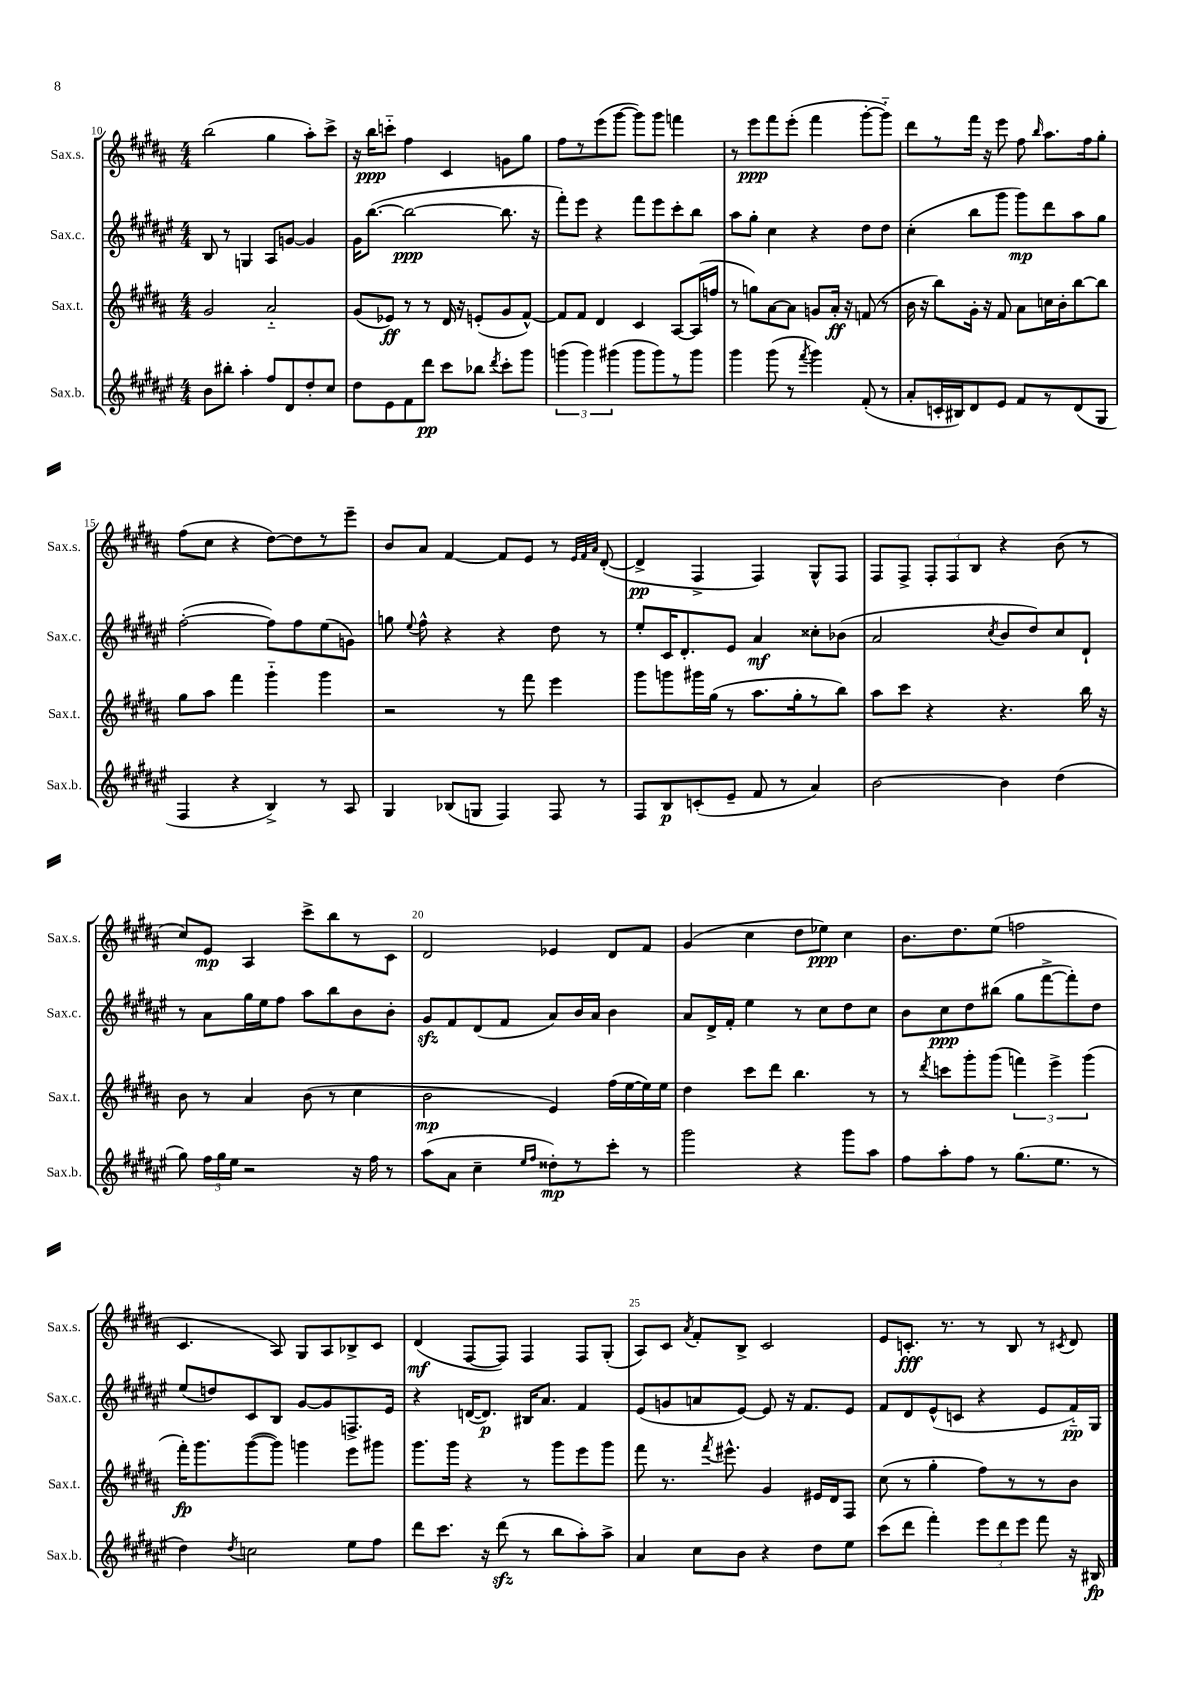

**kern	**dynam	**kern	**dynam	**kern	**dynam	**kern	**dynam
*part4	*part4	*part3	*part3	*part2	*part2	*part1	*part1
*staff4	*staff4	*staff3	*staff3	*staff2	*staff2	*staff1	*staff1
*I"Sax.b.	*	*I"Sax.t.	*	*I"Sax.c.	*	*I"Sax.s.	*
*I'Sax.b.	*	*I'Sax.t.	*	*I'Sax.c.	*	*I'Sax.s.	*
*clefG2	*	*clefG2	*	*clefG2	*	*clefG2	*
*k[f#c#g#d#a#e#]	*	*k[f#c#g#d#a#]	*	*k[f#c#g#d#a#e#]	*	*k[f#c#g#d#a#]	*
*M4/4	*	*M4/4	*	*M4/4	*	*M4/4	*
=10	=10	=10	=10	=10	=10	=10	=10
8b\L	.	2g#/	.	8B/	.	(2bb\	.
8bb#X'\J	.	.	.	8r	.	.	.
4aa#'\	.	.	.	4Gn/	.	.	.
8ff#/L	.	2a#/	.	8A#/L	.	4gg#\	.
8d#/	.	.	.	[8gn/J	.	.	.
8dd#'/	.	.	.	4g/]	.	8aa#'\L)	.
8cc#/J	.	.	.	.	.	8ccc#^\J	.
=11	=11	=11	=11	=11	=11	=11	=11
8dd#\L	.	(8g#/L	.	16g#\KL	.	16r	.
.	.	.	.	([8.bb\J	.	16bb\KL	ppp
8e#\	.	8e-X/J)	ff	.	.	8cccn\J	.
8f#\	.	8r	.	2bb\_	ppp	4ff#\	.
8ddd#\J	pp	8r	.	.	.	.	.
8ccc#\L	.	16d#/	.	.	.	4c#/	.
.	.	16r	.	.	.	.	.
8bb-X\J	.	(8en'/L	.	.	.	.	.
8qddd#/	.	.	.	.	.	.	.
8ccc#'\L	.	8g#/	.	8.bb\]	.	8gn\L	.
8ggg#\J	.	[8f#^^/J)	.	.	.	8gg#\J	.
.	.	.	.	16r	.	.	.
=12	=12	=12	=12	=12	=12	=12	=12
(6gggn\	.	8f#/L]	.	8fff#'\L)	.	8ff#\L	.
.	.	8f#/J	.	8eee#\J	.	8r	.
6ggg\)	.	.	.	.	.	.	.
.	.	4d#/	.	4r	.	(8eee\	.
(6ggg#X\	.	.	.	.	.	.	.
.	.	.	.	.	.	[8ggg#\J	.
8ggg#\L	.	4c#/	.	8fff#\L	.	8ggg#\L])	.
8ggg#\)	.	.	.	8eee#\	.	8ggg#\J	.
8r	.	[8A#/L	.	8ccc#'\	.	4fffn\	.
8ggg#\J	.	(16A#/L]	.	8bb\J	.	.	.
.	.	16ffn/JJ	.	.	.	.	.
=13	=13	=13	=13	=13	=13	=13	=13
4ggg#\	.	8r	.	8aa#\L	.	8r	.
.	.	8ggn\L)	.	8gg#'\J	.	8eee\L	ppp
(8ggg#\	.	[8a#\	.	4cc#\	.	8fff#\	.
8r	.	8a#\J]	.	.	.	(8eee'\J	.
8qfff#/	.	.	.	.	.	.	.
4ggg#\)	.	8gn/L	.	4r	.	4fff#\	.
.	.	16a#'/Jk	ff	.	.	.	.
.	.	16r	.	.	.	.	.
(8f#'/	.	(8fn/	.	8dd#\L	.	[8ggg#'\L	.
8r	.	8r	.	8dd#\J	.	8ggg#\J])	.
=14	=14	=14	=14	=14	=14	=14	=14
8a#'/L	.	16b\	.	(4cc#'\	.	8ddd#\L	.
.	.	16r	.	.	.	.	.
16cn'/L	.	8bb\L)	.	.	.	8r	.
16B#X/J)	.	.	.	.	.	.	.
8d#/	.	16g#'\Jk	.	8bb\L	.	16fff#\Jk	.
.	.	16r	.	.	.	16r	.
8e#/J	.	8f#/	.	8ggg#\J	.	8eee\	.
8f#/L	.	8a#\L	.	8ggg#\L)	mp	8ff#\	.
.	.	.	.	.	.	16qqbb/	.
8r	.	16ccn\L	.	8ddd#\	.	8.aa#\L	.
.	.	16b'\J	.	.	.	.	.
(8d#/	.	[8bb\	.	8aa#\	.	.	.
.	.	.	.	.	.	16ff#\k	.
8G#/J	.	8bb\J]	.	8gg#\J	.	8gg#'\J	.
!!LO:LB:g=z
=15	=15	=15	=15	=15	=15	=15	=15
4F#/	.	8gg#\L	.	([2ff#'\	.	(8ff#\L	.
.	.	8aa#\J	.	.	.	8cc#\J	.
4r	.	4fff#\	.	.	.	4r	.
4B^/)	.	4ggg#\	.	8ff#\L])	.	[8dd#\L)	.
.	.	.	.	8ff#\	.	8dd#\]	.
8r	.	4ggg#\	.	(8ee#\	.	8r	.
8A#/	.	.	.	8gn\J)	.	8eee~\J	.
=16	=16	=16	=16	=16	=16	=16	=16
4G#/	.	2r	.	8ggn\	.	8b/L	.
.	.	.	.	8qqee#/	.	.	.
.	.	.	.	8ff#^^\	.	8a#/J	.
(8B-X/L	.	.	.	4r	.	[4f#/	.
8Gn/J	.	.	.	.	.	.	.
4F#/)	.	8r	.	4r	.	8f#/L]	.
.	.	8fff#\	.	.	.	8e/J	.
8F#/	.	4eee\	.	8dd#\	.	8r	.
.	.	.	.	.	.	32qqe/LLL	.
.	.	.	.	.	.	32qqf#/	.
.	.	.	.	.	.	32qqa#/JJJ	.
8r	.	.	.	8r	.	([8d#'/	.
=17	=17	=17	=17	=17	=17	=17	=17
8F#/L	.	8ggg#\L	.	8ee#'/L	.	4d#^/]	pp
8B/	p	8gggn\	.	16c#/K	.	.	.
.	.	.	.	8.d#'/	.	.	.
(8cn'/	.	16ggg#X\L	.	.	.	4F#^/	.
.	.	(16gg#\JJ	.	.	.	.	.
8e#~/J	.	8r	.	8e#/J	.	.	.
8f#/	.	8.aa#\L	.	4a#/	mf	4F#/)	.
8r	.	.	.	.	.	.	.
.	.	16gg#'\k	.	.	.	.	.
4a#/)	.	8r	.	8cc##X'\L	.	8G#^^/L	.
.	.	8bb\J)	.	(8b-X\J	.	8F#/J	.
=18	=18	=18	=18	=18	=18	=18	=18
[2b\	.	8aa#\L	.	2a#/	.	8F#/L	.
.	.	8ccc#\J	.	.	.	8F#^/J	.
.	.	4r	.	.	.	12F#'/L	.
.	.	.	.	.	.	12F#/	.
.	.	.	.	.	.	12B/J	.
.	.	.	.	8qcc#/	.	.	.
4b\]	.	4.r	.	8b/L	.	4r	.
.	.	.	.	8dd#/)	.	.	.
(4dd#\	.	.	.	8cc#/	.	(8b\	.
.	.	16bb\	.	8d#`/J	.	8r	.
.	.	16r	.	.	.	.	.
!!LO:LB:g=z
=19	=19	=19	=19	=19	=19	=19	=19
8gg#\)	.	8b\	.	8r	.	8cc#/L)	.
24ff#\LL	.	8r	.	8a#\L	.	8e/J	mp
24gg#\	.	.	.	.	.	.	.
24ee#\JJ	.	.	.	.	.	.	.
2r	.	4a#/	.	16gg#\L	.	4A#/	.
.	.	.	.	16ee#\J	.	.	.
.	.	.	.	8ff#\J	.	.	.
.	.	(8b\	.	8aa#\L	.	8ccc#^\L	.
.	.	8r	.	8bb\	.	8bb\	.
16r	.	4cc#\	.	8b\	.	8r	.
16ff#\	.	.	.	.	.	.	.
8r	.	.	.	8b'\J	.	8c#\J	.
=20	=20	=20	=20	=20	=20	=20	=20
(8aa#\L	.	2b\	mp	8g#zz/L	.	2d#/	.
8a#\J	.	.	.	8f#/	.	.	.
4cc#~\	.	.	.	(8d#/	.	.	.
.	.	.	.	8f#/J	.	.	.
16qqee#/LL	.	.	.	.	.	.	.
16qqff#/JJ	.	.	.	.	.	.	.
8dd##X'\L)	mp	4e/)	.	8a#/L)	.	4e-X/	.
8r	.	.	.	16b/L	.	.	.
.	.	.	.	16a#/JJ	.	.	.
8ccc#'\J	.	(16ff#\LL	.	4b\	.	8d#/L	.
.	.	[16ee\	.	.	.	.	.
8r	.	16ee\])	.	.	.	8f#/J	.
.	.	16ee\JJ	.	.	.	.	.
=21	=21	=21	=21	=21	=21	=21	=21
2ggg#\	.	4dd#\	.	8a#/L	.	(4g#/	.
.	.	.	.	16d#^/L	.	.	.
.	.	.	.	16f#'/JJ	.	.	.
.	.	8ccc#\L	.	4ee#\	.	4cc#\	.
.	.	8ddd#\J	.	.	.	.	.
4r	.	4.bb\	.	8r	.	8dd#\L	.
.	.	.	.	8cc#\L	.	8ee-X\J)	ppp
8ggg#\L	.	.	.	8dd#\	.	4cc#\	.
8aa#\J	.	8r	.	8cc#\J	.	.	.
=22	=22	=22	=22	=22	=22	=22	=22
8ff#\L	.	8r	.	8b\L	.	8.b\L	.
.	.	8qddd#/	.	.	.	.	.
8aa#'\	.	8cccn\L	.	8cc#\	ppp	.	.
.	.	.	.	.	.	8.dd#\	.
8ff#\J	.	8ggg#'\	.	8dd#\	.	.	.
8r	.	(8ggg#\J	.	(8bb#X\J	.	(8ee\J	.
(8.gg#\L	.	6fffn\)	.	8gg#\L	.	2ffn\	.
.	.	.	.	[8fff#^\	.	.	.
.	.	6eee^\	.	.	.	.	.
8.ee#\J	.	.	.	.	.	.	.
.	.	.	.	8fff#'\])	.	.	.
.	.	(6ggg#\	.	.	.	.	.
8r	.	.	.	8dd#\J	.	.	.
!!LO:LB:g=z
=23	=23	=23	=23	=23	=23	=23	=23
4dd#\)	.	16fff#'\KL)	fp	(8ee#/L	.	4.c#/	.
.	.	8.ggg#\	.	.	.	.	.
.	.	.	.	8ddn/)	.	.	.
8qdd#/	.	.	.	.	.	.	.
2ccn\	.	([8ggg#\	.	8c#/	.	.	.
.	.	8ggg#\J])	.	8B/J	.	8A#/)	.
.	.	4gggn\	.	[8g#/L	.	8G#/L	.
.	.	.	.	8g#/]	.	8A#/	.
8ee#\L	.	8eee\L	.	8.Fn^/	.	8B-X^/	.
8ff#\J	.	8ggg#X\J	.	.	.	8c#/J	.
.	.	.	.	16e#/Jk	.	.	.
=24	=24	=24	=24	=24	=24	=24	=24
8ddd#\L	.	8.ggg#\L	.	4r	.	(4d#/	mf
8.ccc#\J	.	.	.	.	.	.	.
.	.	16ggg#\Jk	.	.	.	.	.
.	.	4r	.	([16dn/KL	.	[8F#/L	.
16r	.	.	.	8.d/J])	p	.	.
(8ddd#zz\	.	.	.	.	.	8F#/J])	.
8r	.	8r	.	16B#X/KL	.	4F#/	.
.	.	.	.	8.a#/J	.	.	.
8bb\L	.	8ggg#\L	.	.	.	.	.
8aa#'\)	.	8eee\	.	4f#/	.	8F#/L	.
8aa#^\J	.	8ggg#\J	.	.	.	(8G#'/J	.
=25	=25	=25	=25	=25	=25	=25	=25
4a#/	.	8fff#\	.	(8e#/L	.	8A#/L)	.
.	.	8.r	.	8gn/	.	8c#/J	.
.	.	.	.	.	.	8qa#/	.
8cc#\L	.	.	.	8an/	.	8f#'/L	.
.	.	8qfff#/	.	.	.	.	.
.	.	8.eee#X^^\	.	.	.	.	.
8b\J	.	.	.	[8e#/J)	.	8B^/J	.
4r	.	4g#/	.	8e#/]	.	2c#/	.
.	.	.	.	16r	.	.	.
.	.	.	.	8.f#/L	.	.	.
8dd#\L	.	16e#X/LL	.	.	.	.	.
.	.	16d#/J	.	.	.	.	.
8ee#\J	.	8F#/J	.	8e#/J	.	.	.
=26	=26	=26	=26	=26	=26	=26	=26
(8ccc#\L	.	(8cc#\	.	8f#/L	.	8e/L	.
8ddd#\J	.	8r	.	8d#/	.	8.cn'/J	fff
4fff#'\)	.	4gg#'\	.	(8e#^^/	.	.	.
.	.	.	.	.	.	8.r	.
.	.	.	.	8cn/J	.	.	.
12eee#\L	.	8ff#\L)	.	4r	.	8r	.
12ddd#\	.	.	.	.	.	.	.
.	.	8r	.	.	.	8B/	.
12eee#\J	.	.	.	.	.	.	.
8fff#\	.	8r	.	8e#/L	.	8r	.
.	.	.	.	.	.	8qc#X/	.
16r	.	8b\J	.	16f#/L)	pp	8d#/	.
16B#X/	fp	.	.	16G#/JJ	.	.	.
==	==	==	==	==	==	==	==
*-	*-	*-	*-	*-	*-	*-	*-
